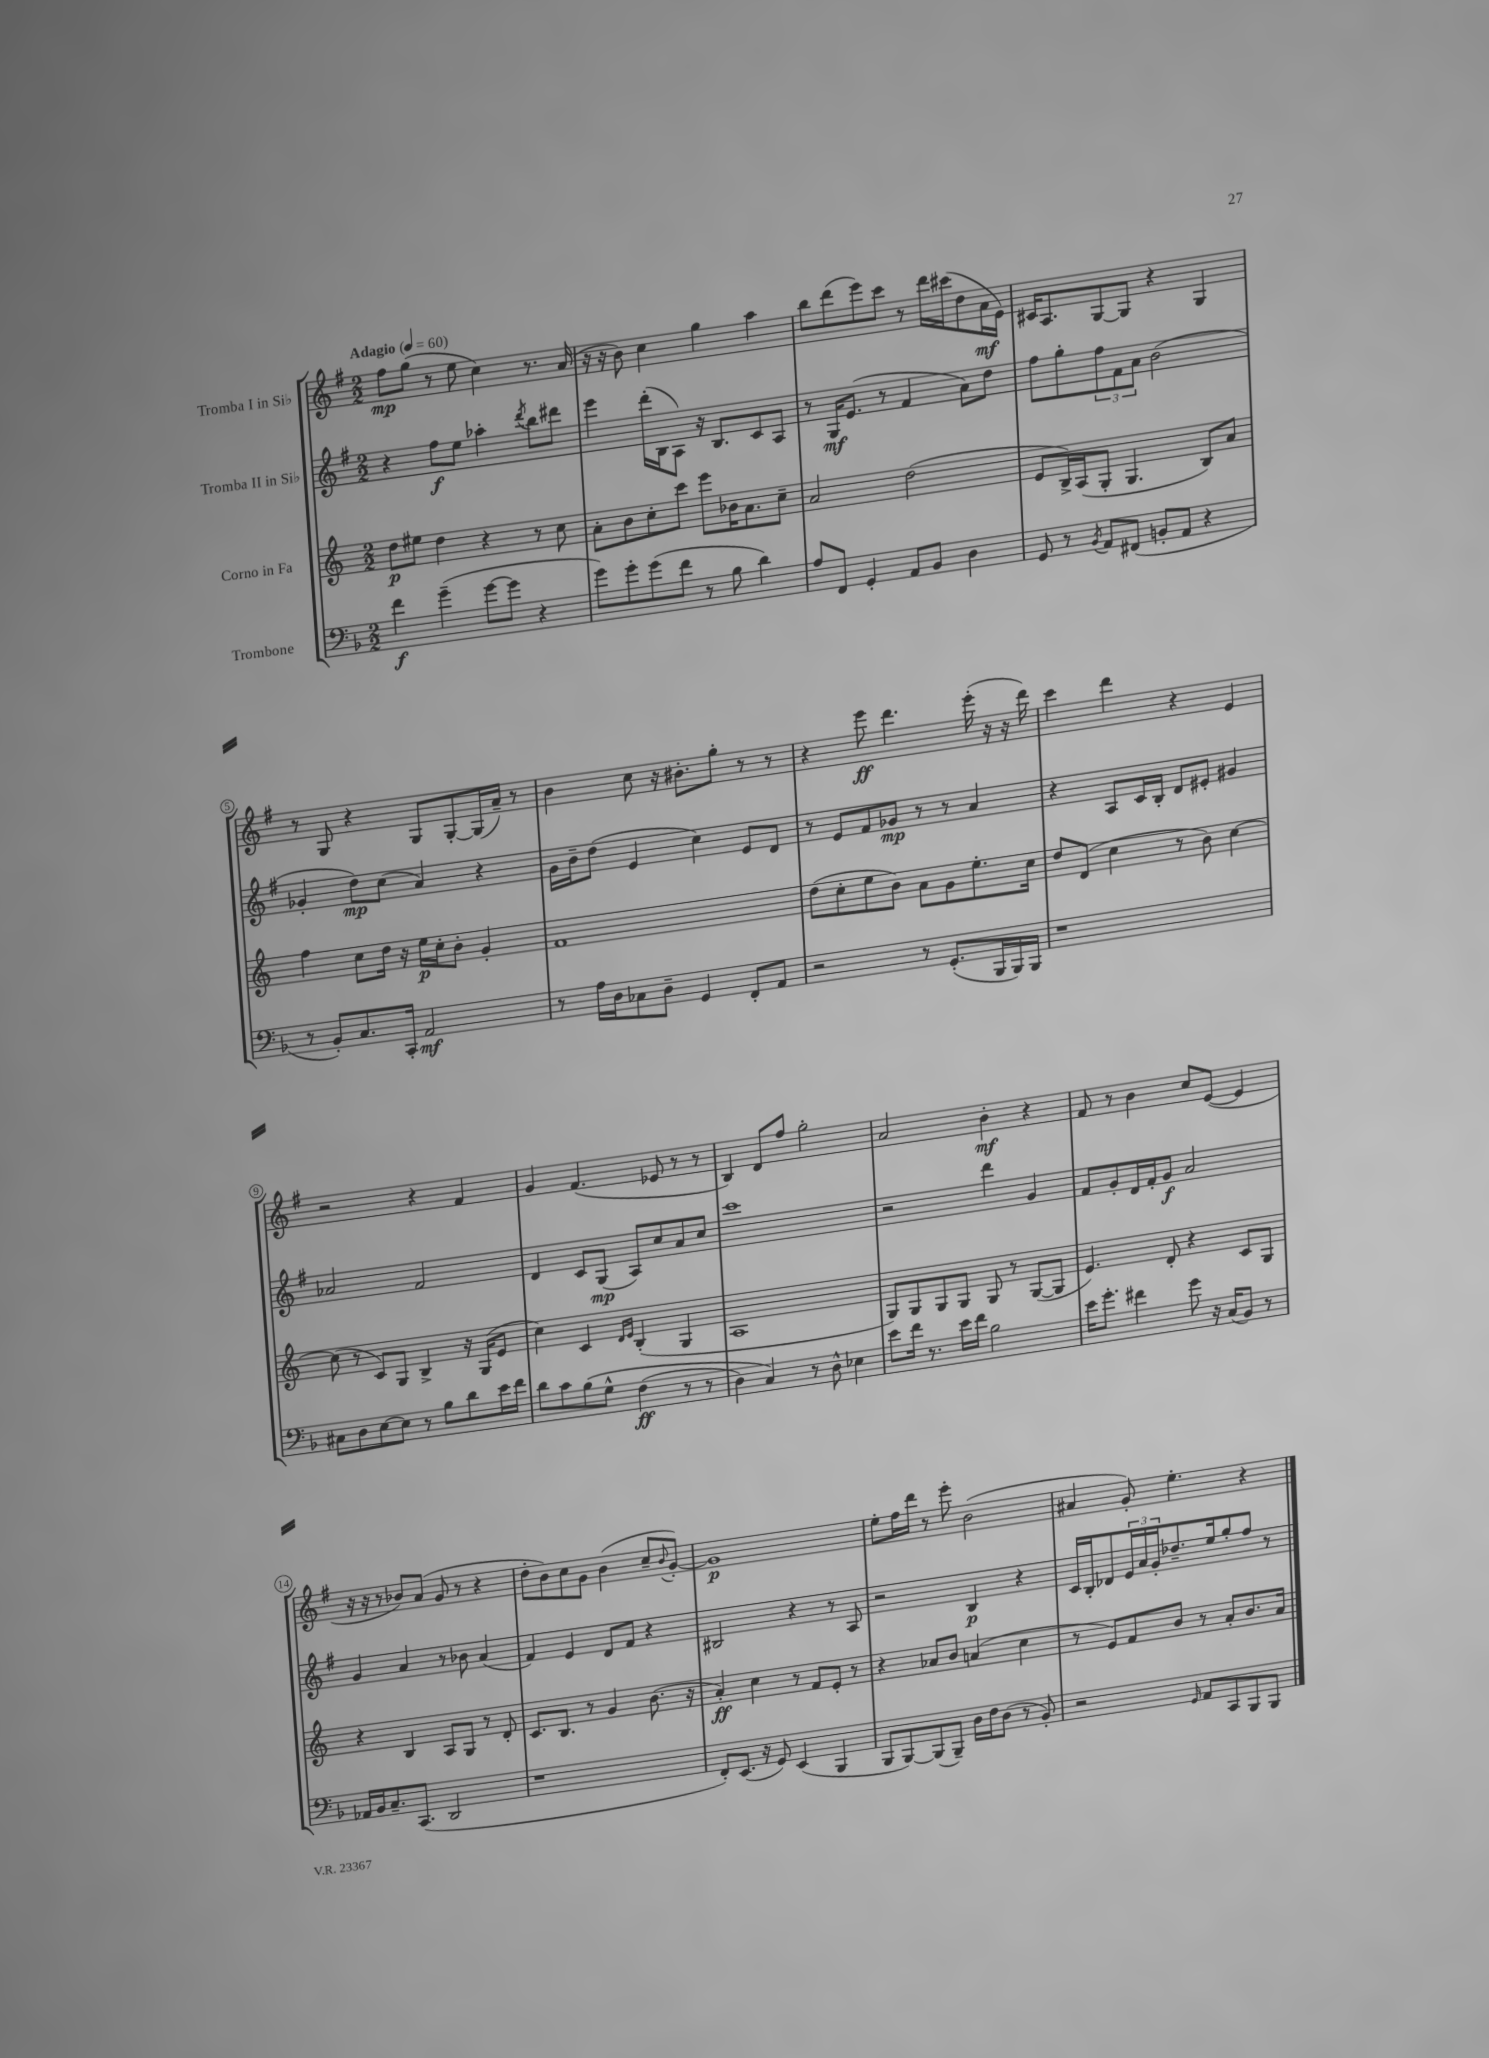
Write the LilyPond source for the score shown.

<<
\new StaffGroup <<
\new Staff = "s0" \with { instrumentName = "Tromba I in Sib" } {
    \clef treble \key g \major \numericTimeSignature \time 2/2 \tempo "Adagio" 4 = 60
    fis''8\mp g''8( r8 e''8 c''4) r8. a'16( |
    r16 r16 b'8) c''4 g''4 a''4 |
    b''8 d'''8( e'''8) c'''8 r8 d'''16 cis'''16( d''8 a'16\mf e'16) |
    cis'16 a8. g8~ g8 r4 g4 |
    r8 g8 r4 g8 g8~-. g16( a'16--) r8 |
    b'4 c''8 r16 bis'8.-. g''8-. r8 r8 |
    r4 e'''8\ff d'''4. e'''16-.( r16 r16 d'''16) |
    c'''4 d'''4 r4 e'4 |
    r2 r4 fis'4 |
    g'4 fis'4.( ees'8 r8 r8 |
    b4) d'8 fis''8 g''2-. |
    a'2 b'4-.\mf r4 |
    fis'8 r8 b'4 c''8 e'8~( e'4 |
    r16 r16 r8 bes'8) a'8( g'8 r8 r4 |
    d''8-. b'8) c''8 g'8 b'4( c''8-- \appoggiatura { b'8 } g'8~-.) |
    g'1\p |
    e''8-. fis''16 d'''16 r8 e'''8-. b'2( |
    ais'4 g'8-.) e''4.-. r4 \bar "|." |
}
\new Staff = "s1" \with { instrumentName = "Tromba II in Sib" } {
    \clef treble \key g \major \numericTimeSignature \time 2/2
    r4 fis''8\f e''8 aes''4-. \acciaccatura { d'''8 } b''8 dis'''8 |
    e'''4 d'''16-.( b16 a8) r16 b8. c'8 a8 |
    r8 g16\mf e'8.( r8 fis'4 a'8) d''8 |
    fis''8 g''8-. \tuplet 3/2 { fis''8 fis'8 a'8 } b'2( |
    ges'4-. d''8\mp) c''8( a'4) r4 |
    g'16 b'16-- d''8( e'4 c''4) e'8 d'8 |
    r8 e'8 fis'8 ges'8\mp r8 r8 a'4 |
    r4 a8 c'16 b16-. d'8 eis'8-. gis'4 |
    aes'2 fis'2 |
    d'4 c'8 g8\mp( a8) c''8 a'8 c''8 |
    c'''1 |
    r2 d'''4 g'4 |
    fis'8 g'8-. d'16 fis'16-. g'8\f a'2 |
    g'4 a'4 r8 bes'8 a'4( |
    fis'4) e'4 d'8 fis'8 r4 |
    bis2 r4 r8 a8 |
    r2 b4\p r4 |
    c'16 b16-. des'8 \tuplet 3/2 { e'16 a'16 g'16-. } des''8.-- e''16 g''8-. fis''8 r8 \bar "|." |
}
\new Staff = "s2" \with { instrumentName = "Corno in Fa" } {
    \clef treble \key c \major \numericTimeSignature \time 2/2
    d''8\p eis''8 d''4 r4 r8 c''8 |
    a'8-. b'8 c''8-. c'''8 e'''8 bes'16 a'8. c''8-- |
    a'2 d''2( |
    e'8 b16->) a16( g8-. g4. b8) a'8 |
    f''4 c''8 d''16 r16 e''16\p c''16-. b'8-. g'4-. |
    f'1 |
    d''8( c''8-. e''8 b'8) a'8 g'8 e''8.-. c''16 |
    d''8 d'8( c''4 r8 b'8) c''4~ |
    c''8( r8 c'8) g8 b4-> r16 g16( e'8 |
    c''4) c'4 \grace { d'16 e'16 } b4-.( g4 |
    a1 |
    g8) g8 g8 g8 g8 r8 g8~( g8 |
    e'4.) d'8-. r4 c'8 g8 |
    r4 b4 a8 g8 r8 d'8-. |
    c'8. b8. r8 g'4 b'8.( r16 |
    a'4-.\ff) c''4 r8 f'8 e'8-. r8 |
    r4 aes'8 b'8 a'4( c''4 |
    r8 e'8) f'8 b'8 r8 a'8-. b'8. a'16 \bar "|." |
}
\new Staff = "s3" \with { instrumentName = "Trombone" } {
    \clef bass \key f \major \numericTimeSignature \time 2/2
    f'4\f g'4--( g'8~ g'8 r4 |
    g'8) g'8-. g'8( f'8 r8 bes8 d'4) |
    a8 f,8 g,4-. a,8 bes,8 d4 |
    g,8 r8 \acciaccatura { bes,8 } a,8 fis,8( b,8-. a,8 r4 |
    r8 bes,8-.) c8. c,16-. a,2\mf |
    r8 a16 d16 ces8 d8-- g,4 f,8-. a,8 |
    r2 r8 g,8.-.( bes,,16 bes,,16) bes,,16 |
    r1 |
    cis8 d8 e8~ e8 r8 bes8 d'8 e'16 f'16 |
    d'8 c'8 bes8\( g8-^ f4\ff( r8 r8 |
    d4) c4\) r8 d8-^ ees4 |
    e'8 f'16 r8. e'16 f'16 bes2 |
    e'16 g'8.-. fis'4 g'8 r16 c16( bes,8) r8 |
    aes,16 bes,16 c8.-- c,8.( d,2 |
    r1 |
    f,8-.) e,8.( r16 g,8) e,4( bes,,4 |
    bes,,8 bes,,8~) bes,,8( bes,,8--) d16 f16 d8( r8 bes,8-.) |
    r2 \grace { g,16 } a,8 c,8 bes,,8 bes,,8 \bar "|." |
}
>>
>>
\layout { \context { \Score \override BarNumber.stencil = #(make-stencil-circler 0.1 0.3 ly:text-interface::print) } }
